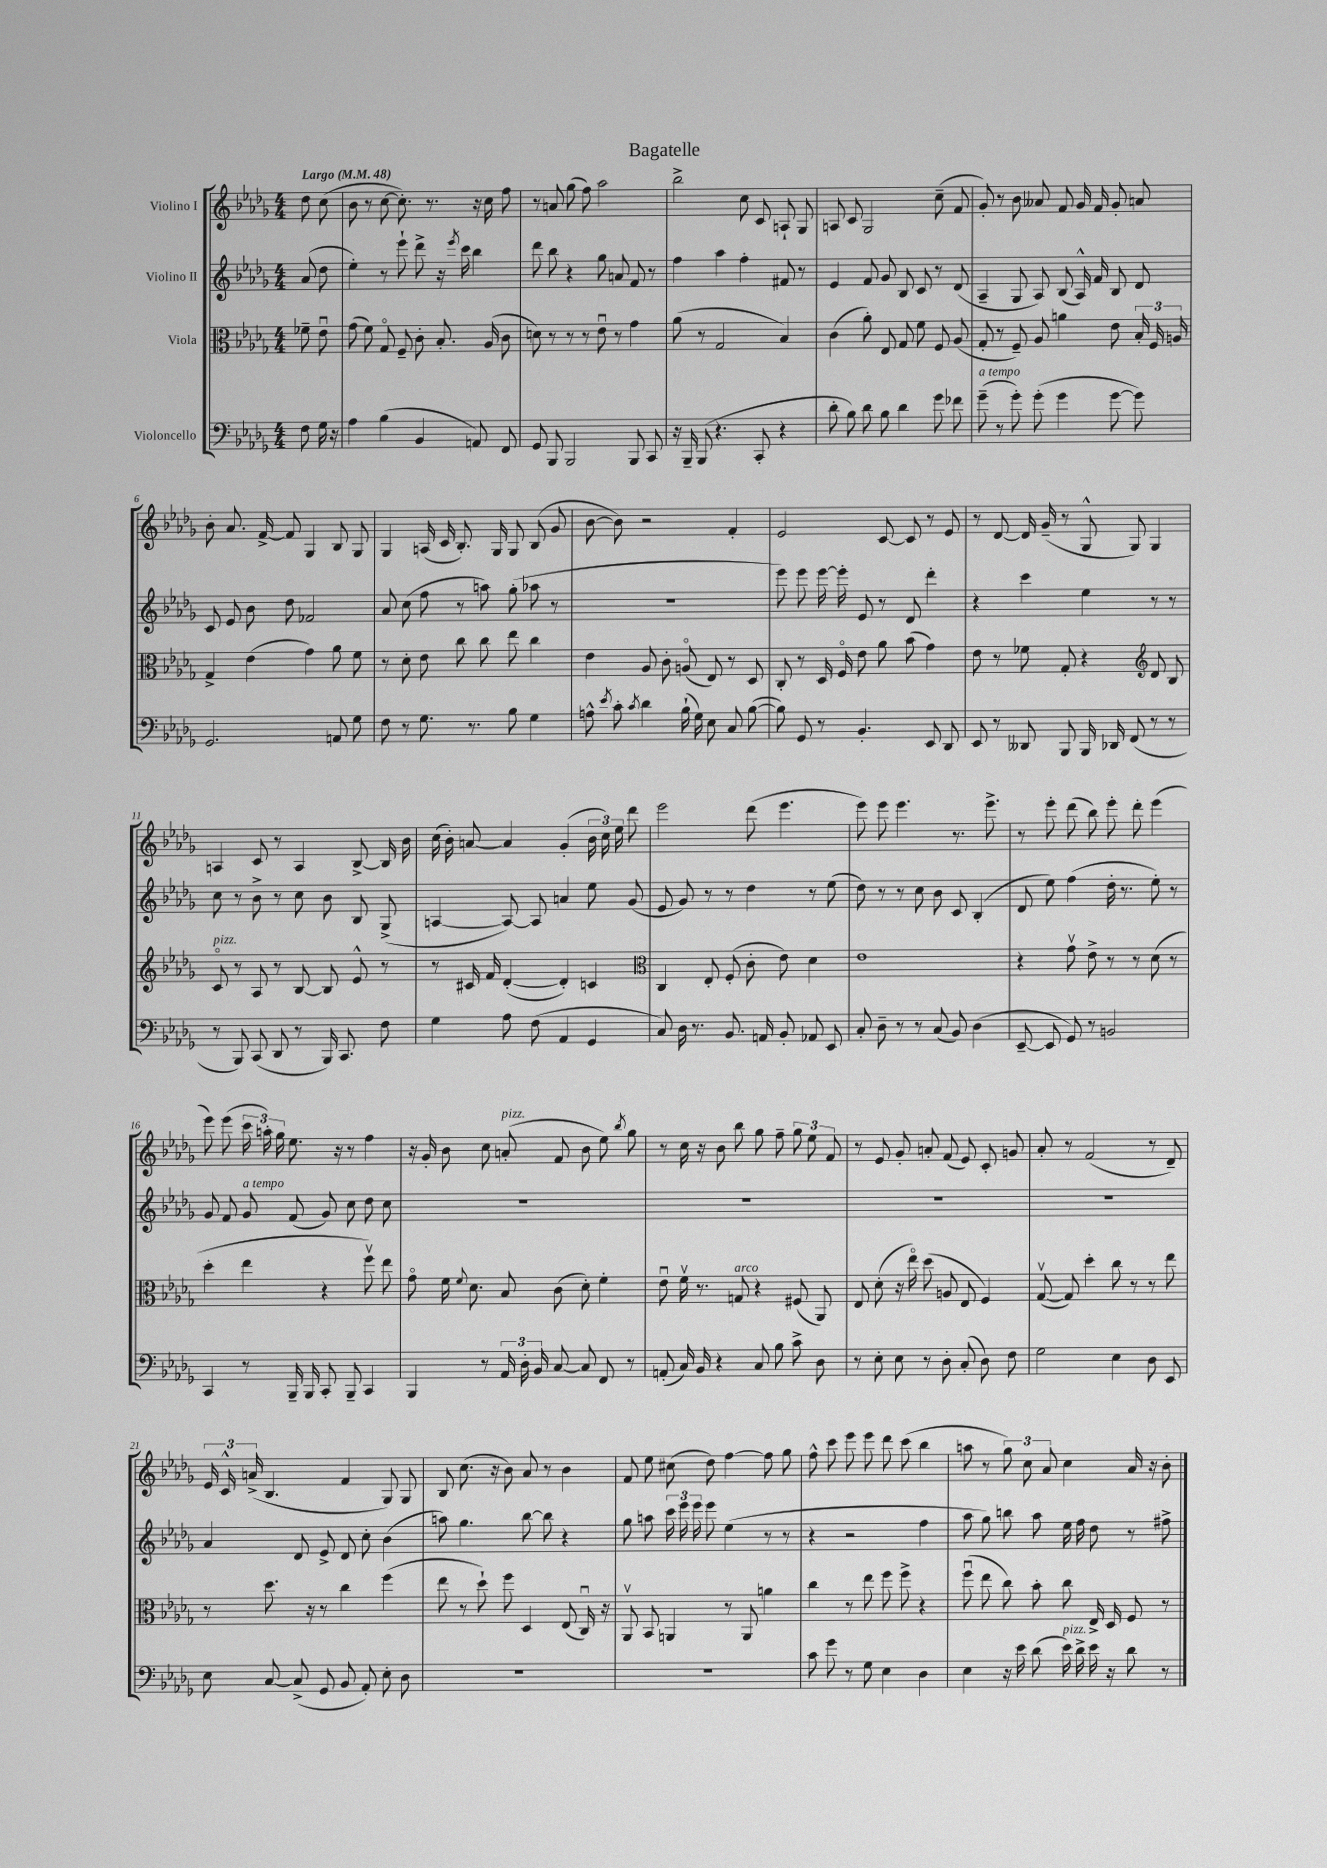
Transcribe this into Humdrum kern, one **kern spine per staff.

**kern	**kern	**kern	**kern
*staff4	*staff3	*staff2	*staff1
*clefF4	*clefC3	*clefG2	*clefG2
*k[b-e-a-d-g-]	*k[b-e-a-d-g-]	*k[b-e-a-d-g-]	*k[b-e-a-d-g-]
*M4/4	*M4/4	*M4/4	*M4/4
*MM48	*MM48	*MM48	*MM48
8F	8f-~	(8a-	8dd-
16G-	8e-u	8dd-	(8cc
16r	.	.	.
=	=	=	=
4A-	(8g-	4ee-')	8b-
.	8f)	.	8r
(4B-	8G-o	8r	[8cc
.	8F~	8eee-`	8.cc'])
4BB-	8c'	8ddd-^	.
.	.	.	8.r
.	8.B-'	16r	.
.	.	8qeee-	.
.	.	16ccc	.
8AA)	.	4bb-	16r
.	(16A-	.	16cc
8FF	8c	.	8ff
=	=	=	=
8GG-	8d)	8ddd-	8r
8BBB-	8r	8bb-	8a
2BBB-	8r	4r	(8gg-
.	8r	.	8ff)
.	8e-u	8gg-	2aa-
.	8r	8a	.
8BBB-	4g-	8f	.
8CC	.	8r	.
=	=	=	=
16r	(8a-	4ff	2bb-^
16BBB-~	.	.	.
(8BBB-	8r	.	.
4.r	2G-	4aa-	.
.	.	4ff'	8cc
8CC'	.	.	8c
4r	4B-)	8f#	8A`
.	.	8r	8G-
=	=	=	=
8d-'	(4c	4e-	8A
8B-)	.	.	8c
8d-	8a-')	8f	2G-
8B-	8E-	8g-	.
4d-	8G-	8B-	.
.	8f	8c	.
8g-	8F	8r	(8cc~
8f-	(8A-	(8d-	8f
=	=	=	=
(8g-~	8G-'	4A-~	8g-')
8r	8r	.	8r
8g-')	8F~)	8G-	8b-
(8g-'	8A-	8A-)	8a--
4g-	4a	(8B-	8f
.	.	16A-^^)	16g-
.	.	16f	16f
[8g-	8e-	8B-	8g-'
8g-])	24B-'	8d-	8a
.	24F	.	.
.	24A	.	.
=	=	=	=
2.GG-	4G-^	8c	8b-'
.	.	8e-	8.a-
.	(4e-	8b-	.
.	.	.	[16f^
.	.	8dd-	8f]
.	4g-)	2f-	4G-
8AA	8a-	.	8B-
8G-	8f	.	8G-
=	=	=	=
8F	8r	8a-	4G-
8r	8d-'	(8cc	.
8.G-	8e-	8ff	(16A
.	.	.	16c
.	8cc	8r	8.B-')
8.r	.	.	.
.	8cc	8aa)	.
.	.	.	16G-
8B-	8ee-	(8gg-'	8G-
4G-	4cc	8aa-	(8B-
.	.	8r	8g-
=	=	=	=
8A^^	4e-	1r	[8b-
8qe-	.	.	.
8c'	.	.	8b-])
8qc	.	.	.
4d-	8A-	.	2r
.	8c'	.	.
(16B-`	(8Ao	.	.
16G-)	.	.	.
8E-	8E-)	.	.
8C	8r	.	4f'
([8B-	8D-	.	.
=	=	=	=
8B-])	8C'	8eee-)	2e-
8GG-	8r	8eee-	.
8r	16D-	[16eee-	.
.	16Fo	16eee-']	.
4.BB-'	8e-	8e-	.
.	8a-	8r	[8c
.	(8b-	8d-	8c]
8EE-	4g-)	4ddd-'	8r
8DD-	.	.	8e-
=	=	=	=
8EE-	8e-	4r	8r
8r	8r	.	[8d-
8DD--	8f-	4ccc	16d-]
.	.	.	(16g-~
8BBB-	8G-'	.	8r
16BBB-	4r	4ee-	8G-^^
16DD-	.	.	.
(8FF	.	.	8G-)
*	*clefG2	*	*
8r	8d-	8r	4G-
8r	8B-	8r	.
=	=	=	=
8r	8co	8cc	4A
8BBB-)	8r	8r	.
(8CC	8A-	8b-^	8c
8DD-	8r	8r	8r
8r	[8B-	8cc	4A
16BBB-)	8B-]	8b-	.
8.CC	.	.	.
.	8e-^^	8B-	[8B-^
8F	8r	(8G-^	16B-]
.	.	.	16b-
=	=	=	=
4G-	8r	[4A	(16cc
.	.	.	16b-')
.	16c#	.	[8a
.	16f	.	.
8A-	([4d-'	8A_)	4a]
(8F	.	8A]	.
4AA-	4d-'])	4a	(4g-'
4GG-	4c	8ee-	24b-
.	.	.	24cc)
.	.	.	24ee-
.	.	(8g-	8ddd-
=	=	=	=
*	*clefC3	*	*
8C)	4C	8e-	2eee-
16D-	.	8g-)	.
8.r	.	.	.
.	8E-'	8r	.
8.BB-	(8F'	8r	.
.	8c'	4dd-	(8ddd-
16AA	.	.	.
8BB-'	8e-)	.	4.eee-
8AA-	4d-	8r	.
8EE-	.	(8ee-	.
=	=	=	=
8C'	1e-	8dd-)	8eee-)
8D-~	.	8r	8eee-
8r	.	8r	4.eee-
8r	.	8cc	.
(8C	.	8b-	.
8BB-)	.	8c	8.r
(4D-	.	(4B-'	.
.	.	.	8.eee-^
=	=	=	=
[8EE-~	4r	8d-	8r
8EE-]	.	8ee-)	8eee-'
8GG-)	8g-v	(4ff	(8ddd-
8r	8e-^	.	8bb-)
2BB	8r	16dd-'	8eee-'
.	.	8.r	.
.	8r	.	8ddd-'
.	(8d-	8ee-')	(4eee-
.	8r	8r	.
=	=	=	=
4CC	4dd-'	8g-	8eee-)
.	.	8f	(8eee-
8r	4ee-	8g-	24ccc
.	.	.	24aa')
.	.	.	24gg-
16BBB-~	.	(8f	8.ee-
16BBB-	.	.	.
8CC'	4r	8g-)	.
.	.	.	16r
8BBB-~	.	8cc	8r
4CC	8ffv)	8dd-	4ff
.	8ee-	8cc	.
=	=	=	=
4BBB-	8g-o	1r	16r
.	.	.	16g-'
.	16f	.	8b-
.	8qqf	.	.
.	8.d-	.	.
8r	.	.	8cc
24AA-	8B-	.	(8a'
24D-'	.	.	.
24BB-	.	.	.
[8C	(8c	.	8f
8C]	8d-')	.	8b-
8FF	4f'	.	8ee-)
.	.	.	8qbb-
8r	.	.	8gg-
=	=	=	=
(8AA'	8e-u	1r	8r
16C)	16fv	.	16cc
16BB-	8.r	.	16r
4r	.	.	8b-
.	8G	.	8bb-
8C	4r	.	8gg-
8B-	.	.	8ff~
8c^	(8F#	.	12gg-
.	.	.	12ee-
8D-	8AA-)	.	.
.	.	.	12f
=	=	=	=
8r	8E-	1r	8r
8E-'	(8d-'	.	8e-
8E-	16r	.	8g-'
.	16ee-o)	.	.
8r	(8dd-	.	8a'
8D-'	8A	.	(8f
(8C'	8E-	.	8e-)
8D-)	4F)	.	8c'
8F	.	.	8g
=	=	=	=
2G-	([8G-v	1r	8a-'
.	8G-])	.	8r
.	4dd-'	.	(2f
4E-	8cc	.	.
.	8r	.	.
8D-	8r	.	8r
8EE-	8ee-	.	8d-~)
=	=	=	=
8E-	8r	4a-	24e-
.	.	.	24c^^
.	.	.	(24a^
[8C	8.dd-	.	4.B-
(8C^]	.	8d-	.
.	16r	.	.
8GG-	8r	8e-^	.
8BB-	4cc	8d-	4f
8AA-')	.	8cc'	.
8E-'	(4ff	(4b-	8G-)
8D-	.	.	8G-
=	=	=	=
1r	8ee-	8aa)	8B-
.	8r	4.gg-	(8.cc
.	8dd-`)	.	.
.	.	.	16r
.	8ff	.	8b-)
.	4D-	[8bb-	8a-
.	.	8bb-]	8r
.	(8E-	4r	4b-
.	16Cu)	.	.
.	16r	.	.
=	=	=	=
1r	8AA-v	8gg-	8f
.	8BB-	8aa	8ee-
.	4AA	24ccc	(8cc#
.	.	24eee-	.
.	.	24eee-	.
.	.	8eee-	8dd-)
.	8r	(4ee-	[4ff
.	8AA	.	.
.	4a	8r	8ff]
.	.	8r	8gg-
=	=	=	=
8c	4cc	4r	8ff^^
8g-	.	.	8ccc
8r	8r	2r	8eee-
8G-	8ee-	.	8eee-
4E-	8ff	.	8ddd-
.	8ff^	.	(8ccc
4D-	4r	4ff	4bb-
=	=	=	=
4E-	(8ffu	8aa-	8aa
.	8ee-	8gg-)	8r
16r	8cc)	8bb	12gg-)
16e-	.	.	.
.	.	.	12cc
(8d-	8b-'	8aa-	.
.	.	.	12a-
16e-)	8cc	16ee-	4cc
16d-^	.	16ff	.
16e-	16E-^	8dd-	.
16r	16D-	.	.
8d-	8F	8r	16a-
.	.	.	16r
8r	8r	8ff#^	8b-'
==	==	==	==
*-	*-	*-	*-
